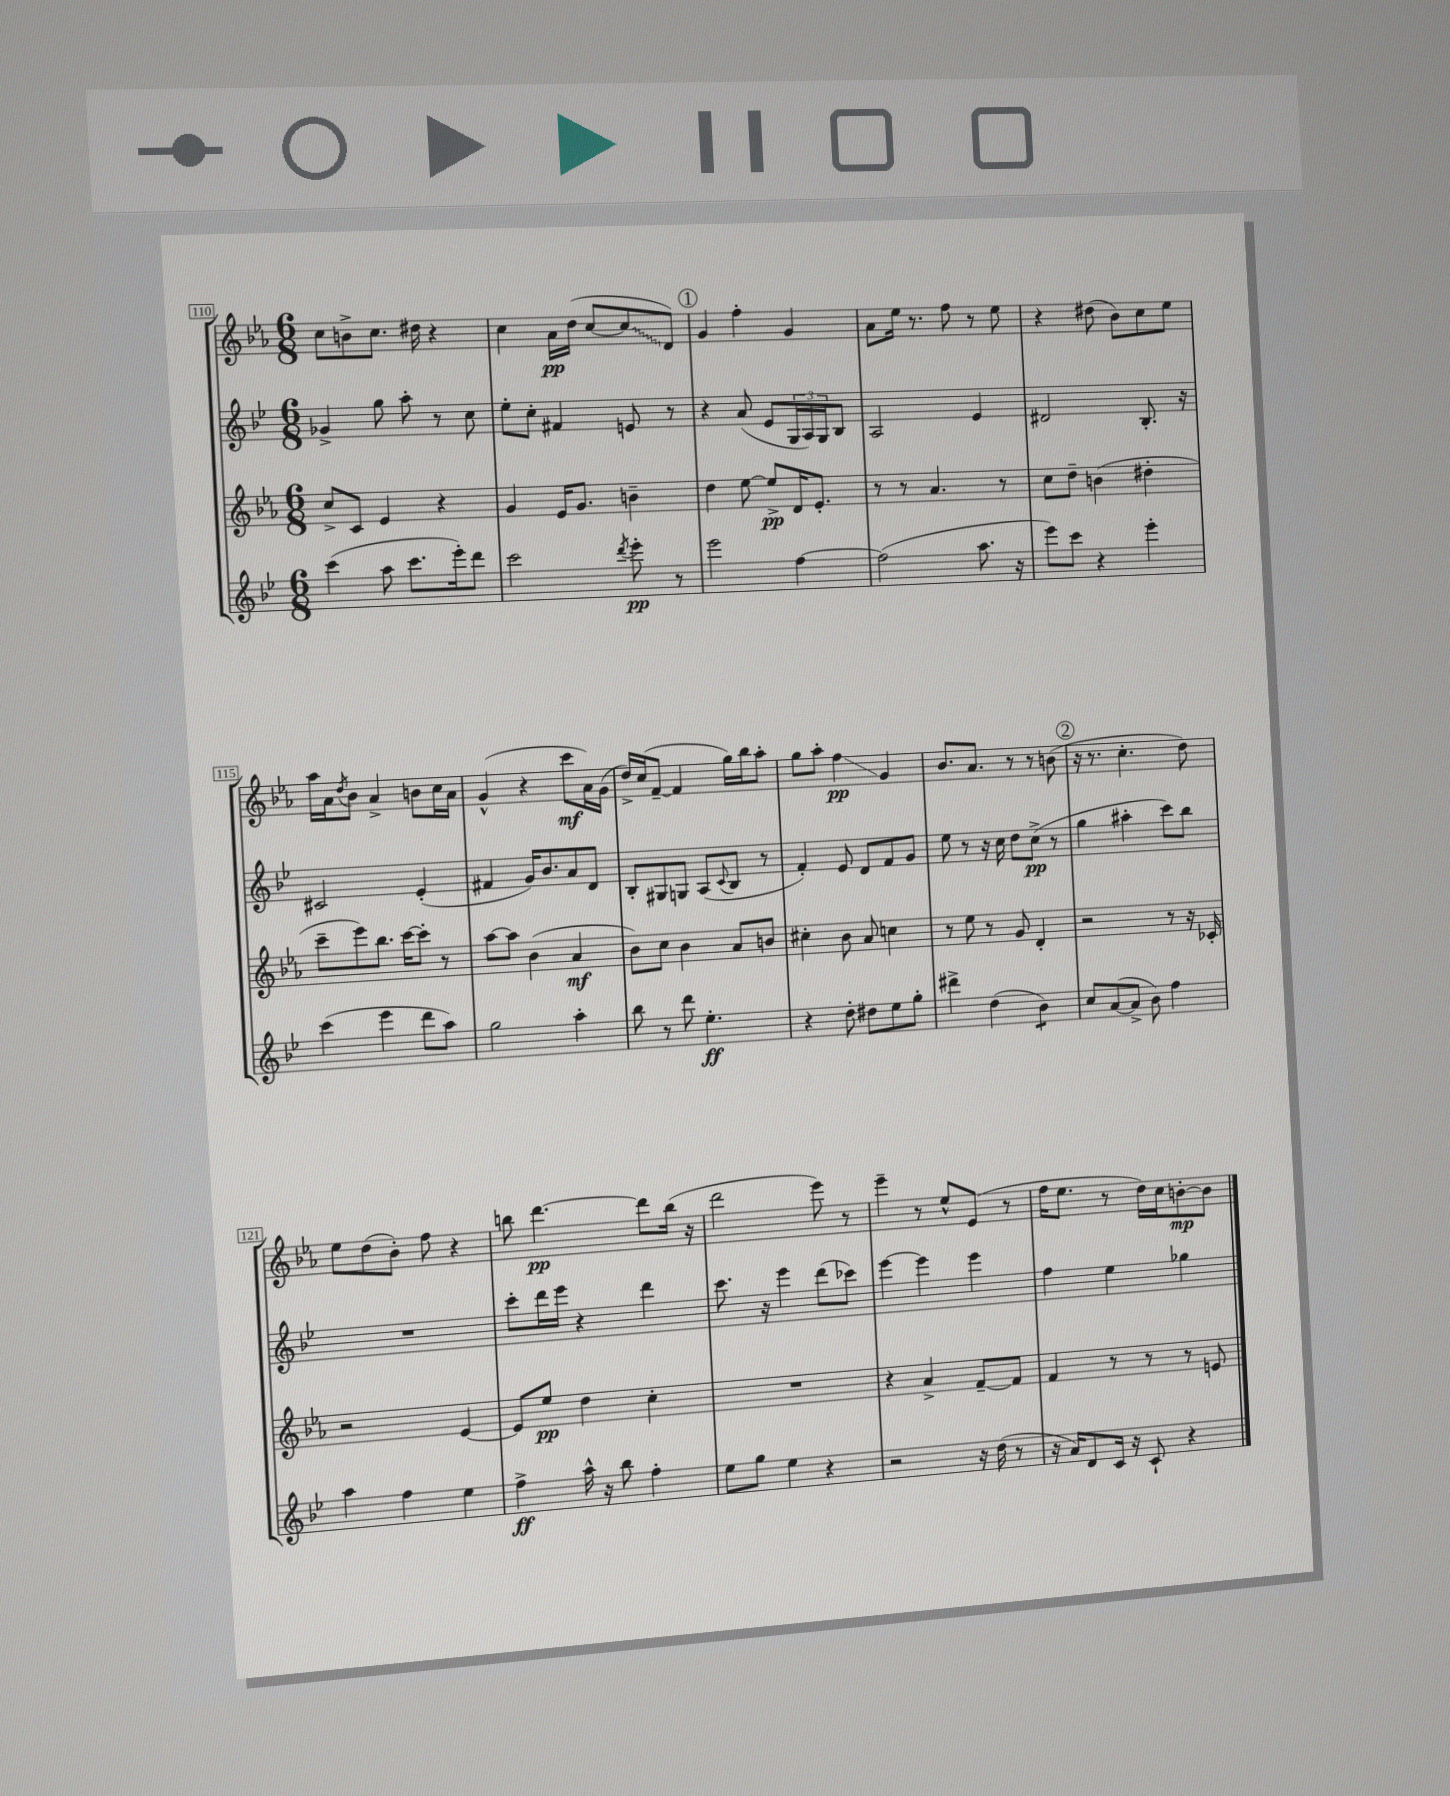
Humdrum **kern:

**kern	**kern	**kern	**kern
*staff4	*staff3	*staff2	*staff1
*clefG2	*clefG2	*clefG2	*clefG2
*k[b-e-]	*k[b-e-a-]	*k[b-e-]	*k[b-e-a-]
*M6/8	*M6/8	*M6/8	*M6/8
(4ccc	8cc^	4g-^	8cc
.	8c	.	8b^
8aa	4e-	8gg	8.cc
8.ccc	.	8aa'	.
.	.	.	16dd#
.	4r	8r	4r
16eee-')	.	.	.
8ddd	.	8cc	.
=	=	=	=
2ccc	4g	8ee-'	4cc
.	.	8cc'	.
.	16e-	4f#	16a-
.	8.g	.	(16dd
.	.	.	[8cc
8qddd	.	.	.
8eee-'	4b~	8e	8cc]
8r	.	8r	8d)
=	=	=	=
2eee-	4dd	4r	4g
.	[8ee-	(8a	4ff'
.	8ee-^]	8e-	.
[4ff	16d	24G	4g
.	.	24A)	.
.	8.e-'	.	.
.	.	24G	.
.	.	8B-	.
=	=	=	=
(2ff]	8r	2A	8a-
.	8r	.	16ee-
.	.	.	8.r
.	4.a-	.	.
.	.	.	8ff
8.aa	.	4e-	8r
.	8r	.	8ee-
16r	.	.	.
=	=	=	=
8eee-)	8cc	2d#	4r
8ccc	8dd~	.	.
4r	(4b	.	(8dd#
.	.	.	8b-)
4eee-'	4dd#'	8.B-'	8cc
.	.	.	8ee-
.	.	16r	.
=	=	=	=
(4ccc	8ccc~	2c#	16aa-
.	.	.	16a-
.	.	.	8qdd
.	8eee-)	.	8b-
4eee-	8.bb-	.	4a-^
.	[16ccc	.	.
8ddd	8ccc']	(4e-'	8b
8aa)	8r	.	16cc
.	.	.	16a-
=	=	=	=
2gg	[8aa-	4f#	(4g^^
.	8aa-]	.	.
.	(4b-	16g)	4r
.	.	8.b-	.
4aa'	4a-	8a	8ccc
.	.	8d	16a-)
.	.	.	(16g
=	=	=	=
8bb-	8b-)	8B-'	16dd^)
.	.	.	(16cc
8r	8cc	8G#	[8f~
8ddd	4b-	8G	4f]
4.ee-'	.	(8A	.
.	.	8qqc	.
.	8a-	8B-	16gg)
.	.	.	16bb-
.	8b	8r	8aa-'
=	=	=	=
4r	4cc#'	4f')	8gg
.	.	.	8aa-'
8dd'	8b-	8e-	4ff
8dd#	8a-	8d	.
8ee-	4cc	8f	4g
8gg'	.	8g	.
=	=	=	=
4ddd#^	8r	8ee-	8.b-
.	8ee-	8r	.
.	.	.	8.a-
(4dd	8r	16r	.
.	.	16cc	.
.	8g	8dd	8r
4b-)	4d'	(8cc^	8r
.	.	8r	(8b
=	=	=	=
8cc	2r	4gg	16r
.	.	.	8.r
([8a	.	.	.
8a^]	.	4aa#'	4.cc'
8b-)	.	.	.
4ff	8r	8ccc)	.
.	16r	8bb-	8dd)
.	16c-'	.	.
=	=	=	=
4aa	2r	2.r	8ee-
.	.	.	(8dd
4ff	.	.	8b-')
.	.	.	8ff
4ee-	[4e-	.	4r
=	=	=	=
4ff^	8e-]	8ccc'	8bb
.	8ee-	16ddd	[4.ddd
.	.	16eee-	.
16aa^^	4dd	4r	.
16r	.	.	.
8bb-	.	.	.
4ff'	4cc'	4ddd	8ddd]
.	.	.	(16bb
.	.	.	16r
=	=	=	=
8ee-	2.r	8.ccc	2ddd
8gg	.	.	.
.	.	16r	.
4ee-	.	4eee-	.
4r	.	(8ddd	8eee-)
.	.	8ccc-)	8r
=	=	=	=
2r	4r	[4eee-	4eee-~
.	4a-^	4eee-]	8r
.	.	.	8ee-^^
16r	[8f~	4eee-	(8e-
(16dd	.	.	.
8r	8f]	.	8r
=	=	=	=
16r	4f	4ff	16ff
16a)	.	.	8.ee-
8d	.	.	.
16c	8r	4ee-	8r
16r	.	.	.
8c`	8r	.	16dd)
.	.	.	16cc
4r	8r	4gg-	[8b'
.	8e	.	8b]
==	==	==	==
*-	*-	*-	*-
